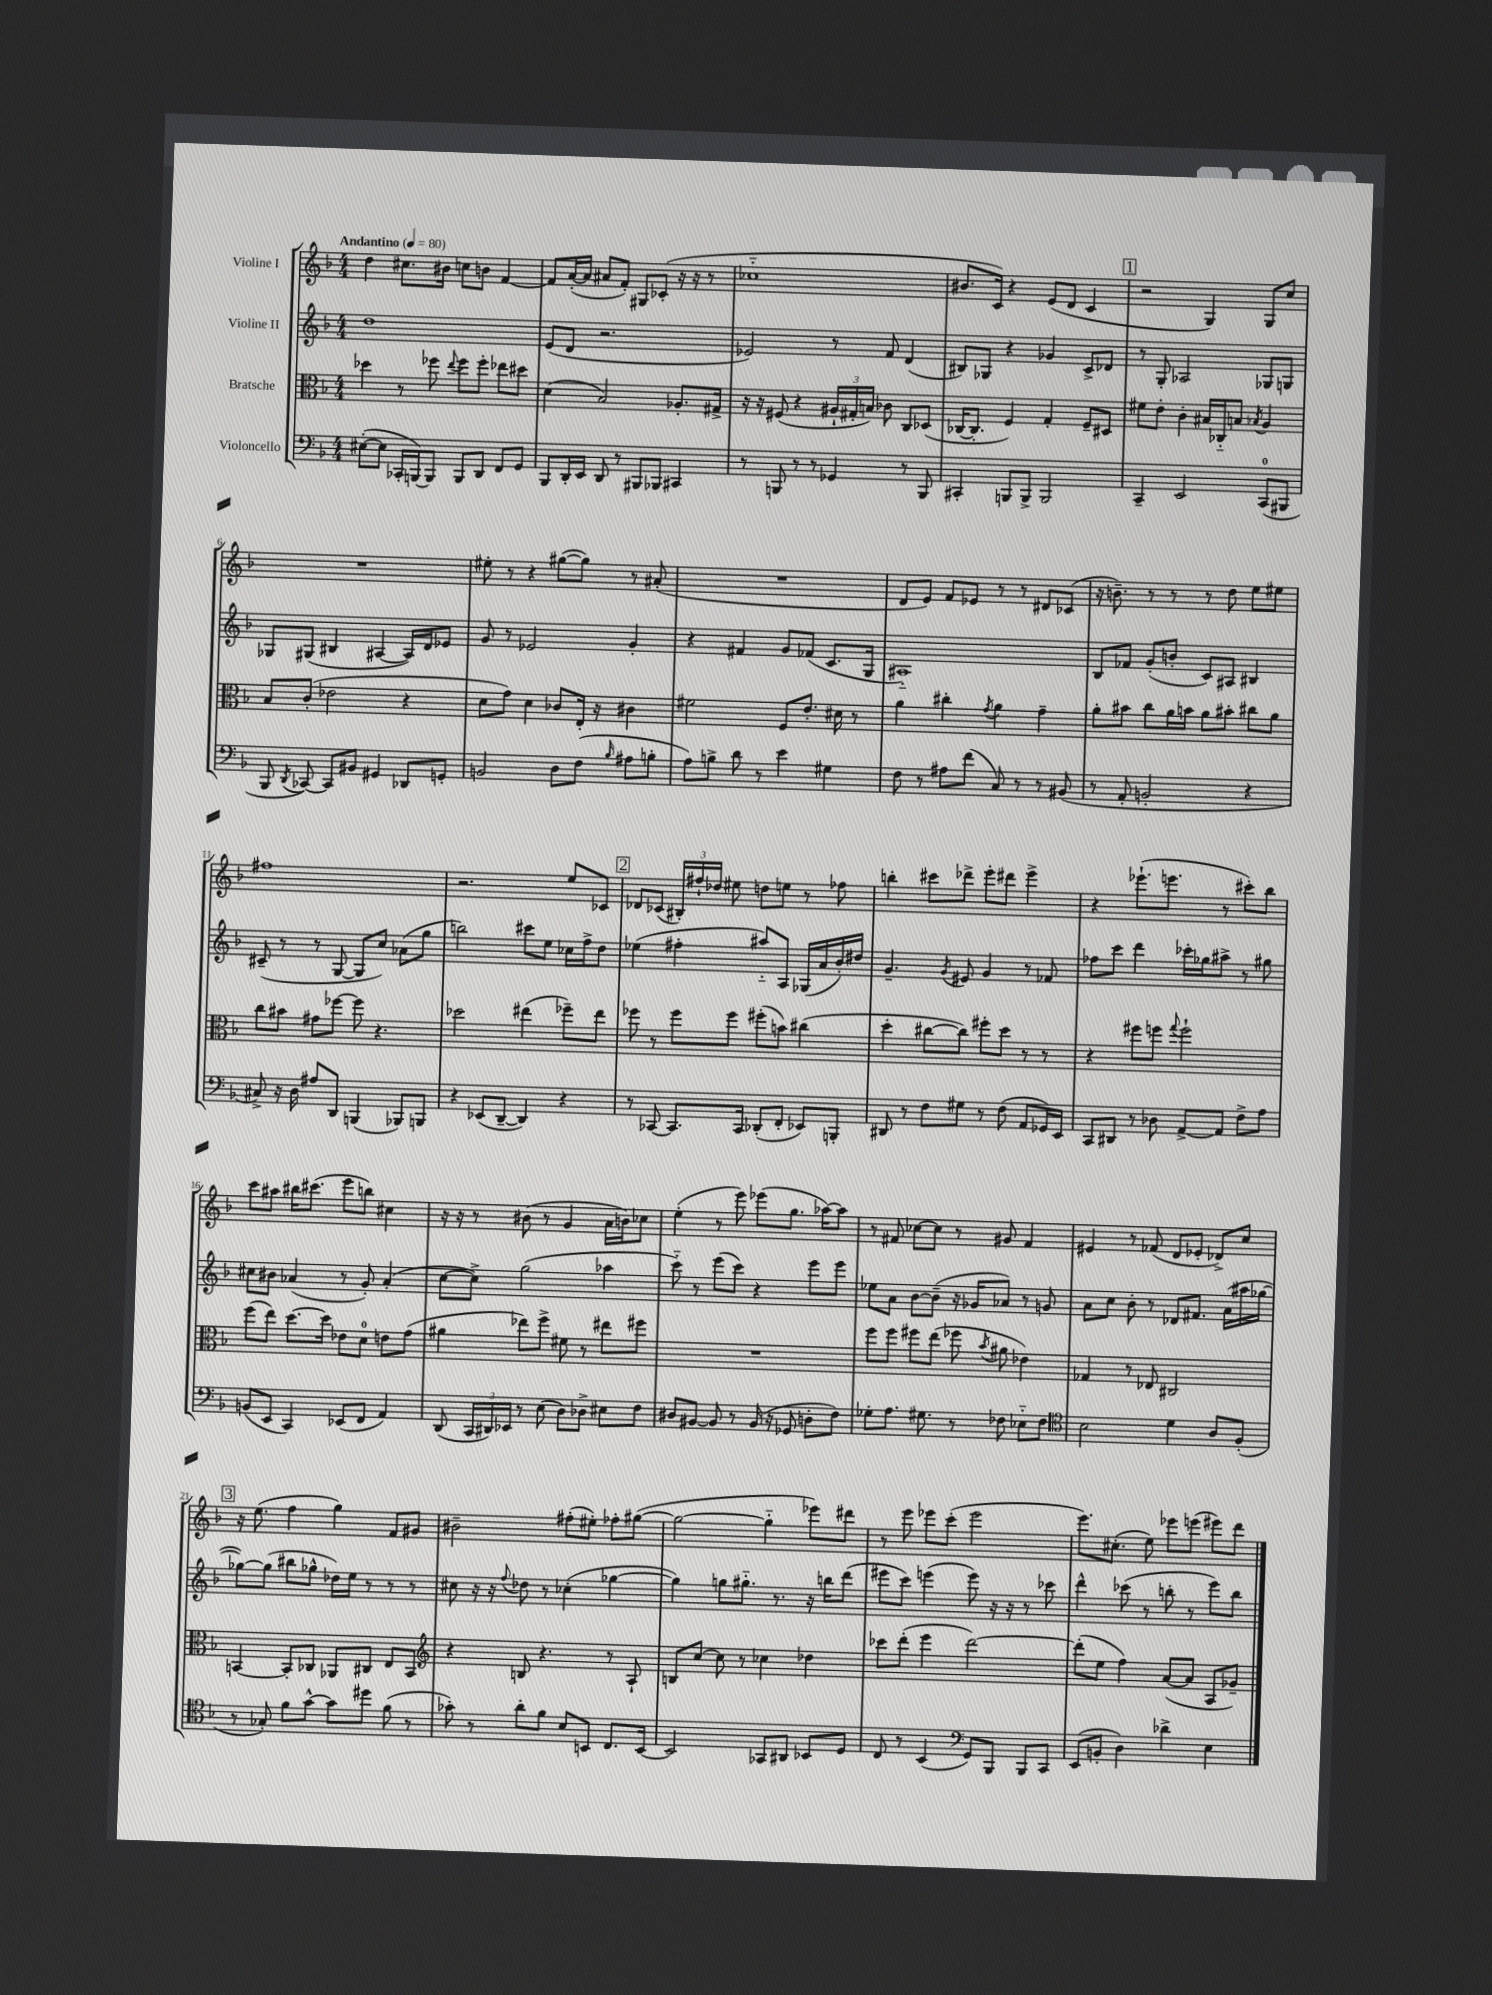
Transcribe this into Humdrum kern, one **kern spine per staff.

**kern	**kern	**kern	**kern
*staff4	*staff3	*staff2	*staff1
*clefF4	*clefC3	*clefG2	*clefG2
*k[b-]	*k[b-]	*k[b-]	*k[b-]
*M4/4	*M4/4	*M4/4	*M4/4
*MM80	*MM80	*MM80	*MM80
([8E#'	4dd-	1dd	4dd
8E#]	.	.	.
16CC-'	8r	.	8.cc#
[16BBB)	.	.	.
8BBB]	8ff-	.	.
.	.	.	16b#
.	8qqee	.	.
8BBB	8ff-	.	8cc
8DD	8ff-'	.	8b
8FF	8ee-	.	[4f
8GG	8dd#	.	.
=	=	=	=
8BBB-	(4d	(8e	8f]
16DD'	.	8d	([16a'
16EE	.	.	16a]
8DD	2B-)	2.r	8a#
8r	.	.	8f')
8BBB#	.	.	8G#
8BBB-	.	.	(8c-'
4CC#	8.A-'	.	16r
.	.	.	16r
.	.	.	8r
.	16G#^	.	.
=	=	=	=
8r	16r	2e-)	1cc-'~
.	16r	.	.
8BBB	(8F#	.	.
8r	4r	.	.
8r	.	.	.
4GG-	24A#`	8r	.
.	24G#'	.	.
.	24B)	.	.
.	8c-	8f	.
8r	8C	(4d	.
8BBB	(8D-	.	.
=	=	=	=
4CC#'	[16C-	8B#)	8.b#
.	8.C-']	.	.
.	.	8G-	.
.	.	.	16c)
8BBB	4F)	4r	4r
8BBB^	.	.	.
2BBB	4G'	4g-	(8e
.	.	.	8d
.	8F~	8c^	4c
.	8D#	8d-	.
=	=	=	=
4CC~	8f#	8r	2r
.	8e'	8G'	.
2EE	4c'	2A-	.
.	16B#	.	4G)
.	16C-'~	.	.
.	8B	.	.
.	8qB-	.	.
(8CC	4A	8G-	8G
8BBB#	.	8G	8cc
=	=	=	=
8BBB-	8B-	8G-	1r
8qDD	.	.	.
[8CC-)	(8c'	(8G#	.
8CC-]	2e-	4B#	.
8BB#	.	.	.
4GG#	.	[4A#	.
8DD-	4r	16A#])	.
.	.	16d	.
8GG'	.	8e-	.
=	=	=	=
2BB	8d	8g	8ee#'
.	8g)	8r	8r
.	4d	2e-	4r
8D	8c-	.	([8gg#
(8F	16E'	.	8gg#])
.	16r	.	.
16qqB-	.	.	.
8A#	4c#	4g'	8r
8B'	.	.	(8a#'
=	=	=	=
8A)	2f#	4r	1r
8B^	.	.	.
8d	.	4f#	.
8r	.	.	.
4e	8F	8g	.
.	8.e'	(8f-	.
4G#	.	8.c	.
.	16d#	.	.
.	8r	.	.
.	.	16G	.
=	=	=	=
8F	4a	1A#'~)	8d
8r	.	.	8e)
8A#	4cc#'	.	8f
(8f	.	.	8e-
.	8qg	.	.
8C)	4a	.	8r
8r	.	.	8r
8r	4g~	.	8d#
(8BB#	.	.	(8c-
=	=	=	=
8r	8a'	8B-	16r
.	.	.	8.b~)
8AA'	8b#	8f-	.
2BB'	8cc	(8g'	8r
.	16a	8b'	8r
.	16b	.	.
.	8a	8c)	8r
.	8b#'	8A#	8dd
4r	8cc#	4B#	8ee
.	8a	.	8ee#
=	=	=	=
8C#^)	8cc	(8c#~	1ff#
16r	8b#	8r	.
16D	.	.	.
8A#	8g#	8r	.
8DD	[8ff-	[8G	.
(4BBB	8ff-]	8G]	.
.	4.r	8cc)	.
8BBB-)	.	(8a-	.
8BBB	.	8gg	.
=	=	=	=
4r	2dd-	2bb)	2.r
(8EE-	.	.	.
[8DD~	.	.	.
4DD])	(4ee#	8ccc#	.
.	.	8ee	.
4r	8ff-~)	16cc-	8ee
.	.	16ff^	.
.	8ee#	8dd	8c-
=	=	=	=
8r	8ff-	(4ee-	8d-
[8CC-	8r	.	(8c-
8.CC-]	8ff-	4ff#'	24B#')
.	.	.	24ff#`
.	.	.	24dd-
.	8ff-	.	8ee#
16CC-	.	.	.
(8DD-'	(8ff#'	8aa#'~)	8dd
8FF'	8b)	8A	8ee
8EE-)	(4cc#	(16G-	8r
.	.	16a	.
8BBB'	.	16b-')	8ff-
.	.	16dd#	.
=	=	=	=
8DD#	4dd'	4.g~	4bb'
8r	.	.	.
8F	[8cc#	.	8ccc#
.	.	8qg	.
8G#	8cc#])	8e#	8ddd-^
8r	8ff#'	4g	8eee'
(8F	8dd	.	8ddd#
8AA	8r	8r	4eee^
16GG-)	8r	8f-	.
16EE	.	.	.
=	=	=	=
8CC	4r	8ff-	4r
8DD#	.	8ccc	.
8r	8ff#	4ddd	(8.eee-`
8D-	8ff	.	.
.	.	.	8.eee
.	8qqgg	.	.
[8AA^	2ff`	16ccc-'	.
.	.	16gg-	.
8AA]	.	8aa#^	8r
8F^	.	8r	8ccc#')
8A	.	8gg#	8bb-
=	=	=	=
(8BB	(8ff	8cc#	8ccc
8EE	8ee)	8b#	8aa#
4CC)	[8.dd	(4a-	16bb#
.	.	.	(8.ccc#
.	16dd]	.	.
(8EE-	8e-	8r	8eee
8FF	8d	8g')	8bb)
4AA)	8e	(4a-'	4cc#
.	(8g	.	.
=	=	=	=
(8DD	4a#	[8cc	16r
.	.	.	16r
24CC	.	8cc^])	8r
24DD#)	.	.	.
24EE-	.	.	.
8r	8ee-)	(2gg	(8b#
(8E	8ff^	.	8r
8D)	8f#	.	4g
8D-^	8r	.	.
8E#	8ee#	4aa-	16a
.	.	.	16b)
8F	8ff#	.	8cc-
=	=	=	=
8D#	1r	8ccc'~)	(4ee'
[8BB#	.	8r	.
8BB#]	.	(8eee	8r
8r	.	8ccc)	8eee)
(16BB#	.	4r	(8eee-
16r	.	.	.
8GG-	.	.	8.gg
8D'	.	8eee	.
.	.	.	[16aa-)
8F)	.	8eee	8aa-]
=	=	=	=
8G-'	8ff	8ee-	8r
8.A	8ff	8a	8f#
.	8ff#	[8b-	[8cc-
8.G#	.	.	.
.	(8ee	(8b-~]	8cc-]
8r	8ff-	16r	8r
.	.	16g-	.
.	8qb-	.	.
8F-	8a#	8a-)	8g#
8E-'~	4e-)	8r	4f#
8F-	.	8g	.
=	=	=	=
*clefC4	*	*	*
2B-	4G-	8a	4e#
.	.	8cc	.
.	8r	8b-'	8r
.	8E-	8r	(8f-
4d	2C#	8d-	8d
.	.	8.f#	8e-'
8A	.	.	8d-^)
.	.	(16a	.
(8F'	.	16aa#	8cc
.	.	[16gg-	.
=	=	=	=
8r	[4BB	8gg-_)	16r
.	.	.	(8.ee
8G-')	.	(8gg-]	.
8f	8BB']	8bb#	4ff
[8g^^	8C-	8gg-^^	.
8g]	8AA-	16dd-)	4gg)
.	.	16ee	.
8dd#	8C#	8r	.
(8f	8E	8r	8f
8r	8BB	8r	8g#
=	=	=	=
*	*clefG2	*	*
8g-')	4r	8cc#	2b#~
8r	.	16r	.
.	.	16r	.
.	.	8qqff	.
8a'	8B	8dd-	.
8f	4.r	8r	.
8B-	.	(4cc-'	(8ff#'
8BB	.	.	8ee#')
8.C	8r	[4gg-	8ff-'
.	8A`	.	([8gg#
[16BB	.	.	.
=	=	=	=
2BB]	8B	4gg-])	2gg#_
.	[8cc	.	.
.	8cc]	8gg	.
.	8r	8.gg#'~	.
8GG-	4cc-	.	4gg#'~]
.	.	8.r	.
8AA#	.	.	.
8BB-	4dd-	16r	8eee-)
.	.	16bb	.
8D	.	(8ddd	8ddd#
=	=	=	=
8C	8ccc-	8eee#	8r
8r	(8ddd'	8ccc)	8eee
(4BB-	4eee	(4eee	8eee-
.	.	.	(8ccc'
*clefF4	*	*	*
8GG)	[2ddd)	8eee)	2eee-
8BBB-	.	16r	.
.	.	16r	.
8BBB-	.	8r	.
8CC	.	8ccc-	.
=	=	=	=
(8EE	(8ddd']	4ddd^^	8.eee)
8BB'	8ee	.	.
.	.	.	(8.cc#'
4D)	4ff)	(8ccc-	.
.	.	8r	8ee)
4d-^	([8a	8bb'	8eee-
.	8a]	8r	(8eee
4E	8A	8eee)	8eee#)
.	8g-~)	8bb	8ddd
==	==	==	==
*-	*-	*-	*-
